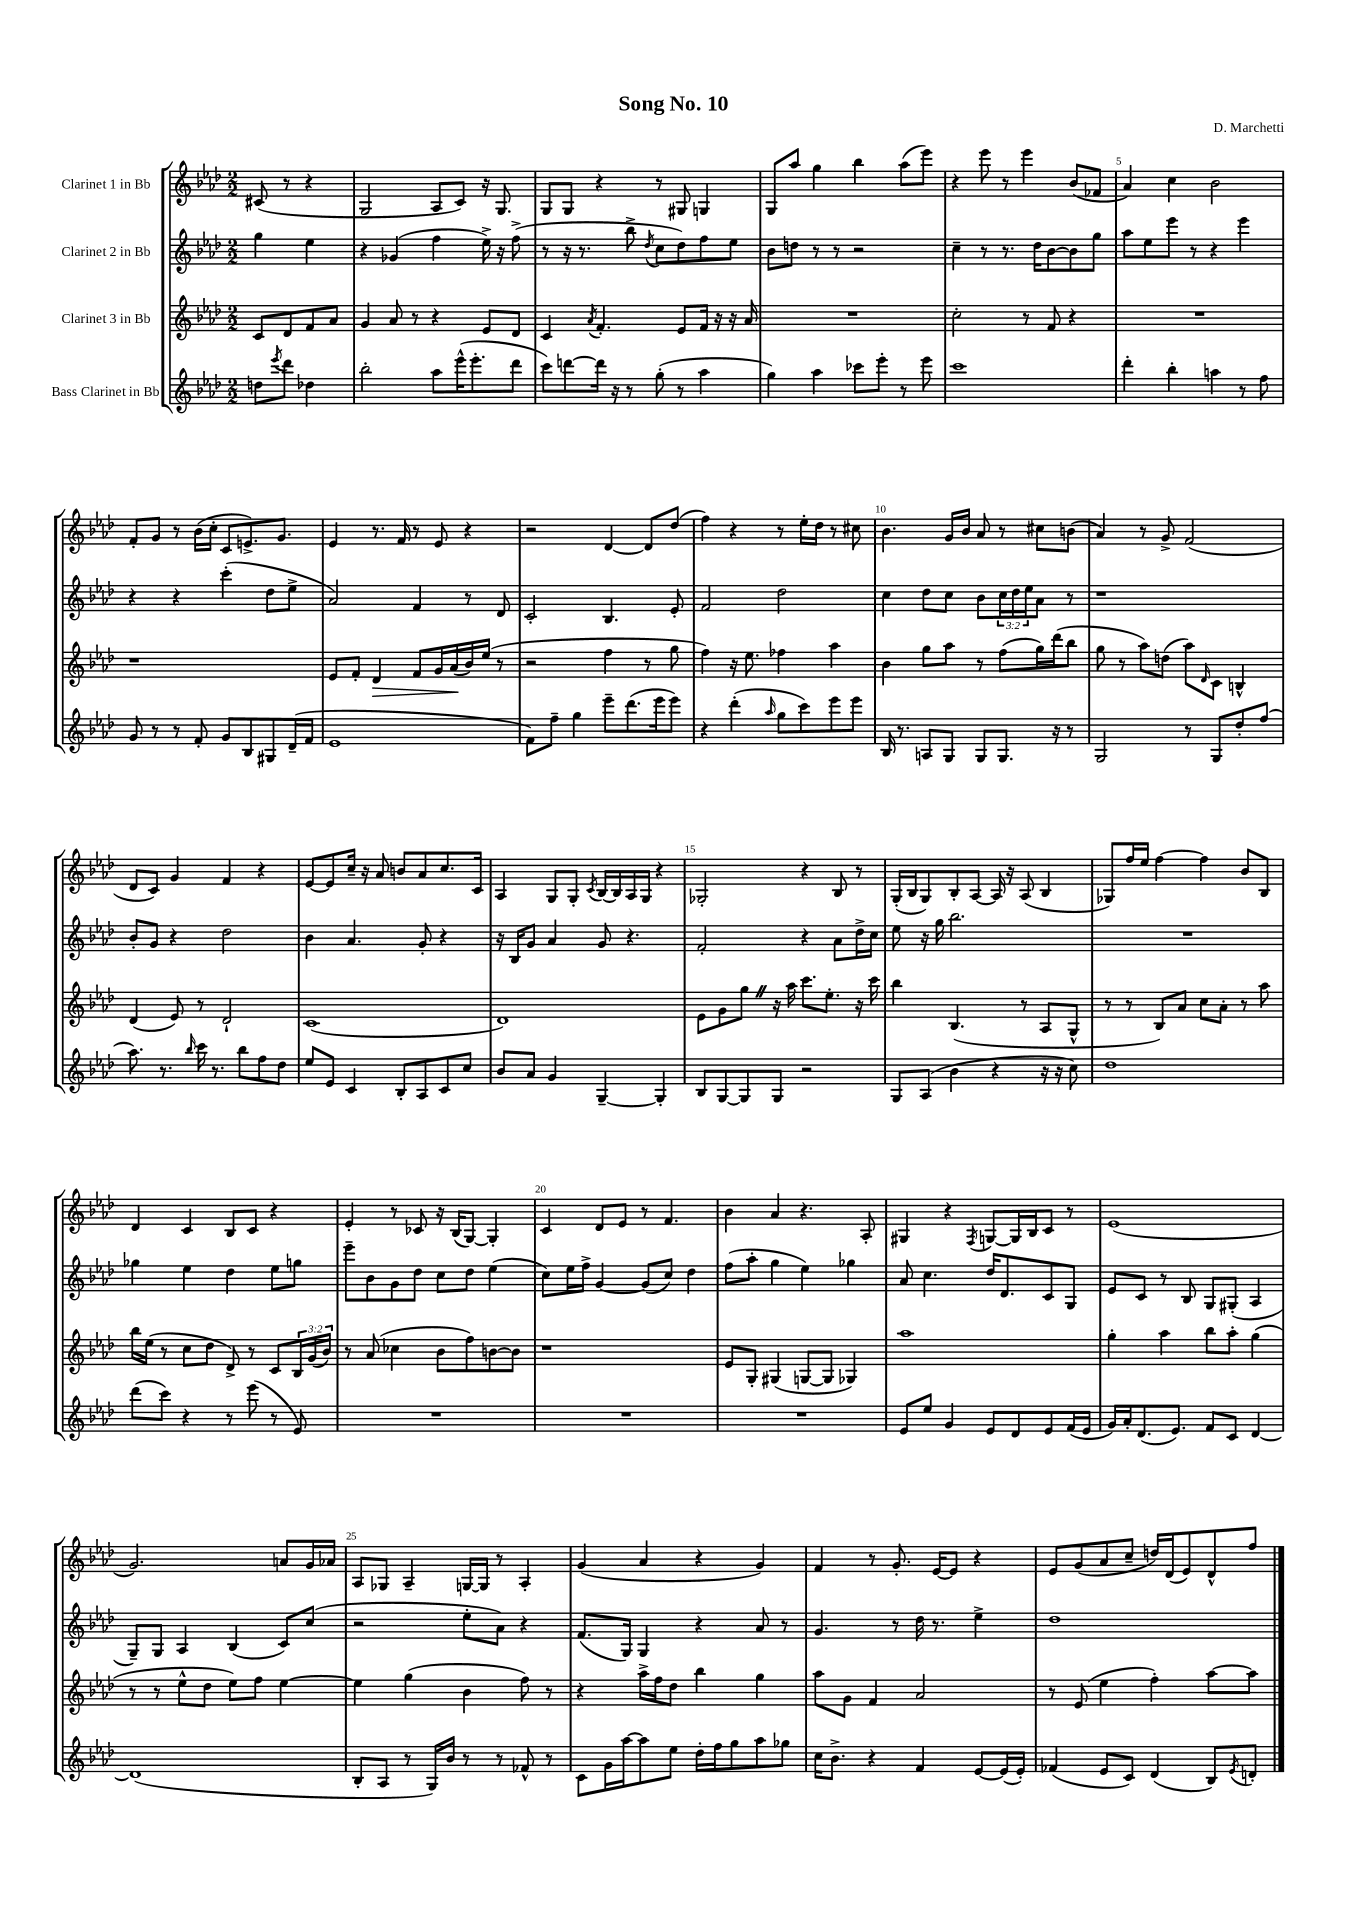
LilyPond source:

\header { title = "Song No. 10" composer = "D. Marchetti" }
<<
\new StaffGroup <<
\new Staff = "s0" \with { instrumentName = "Clarinet 1 in Bb" } {
    \clef treble \key aes \major \numericTimeSignature \time 2/2 \partial 2
    cis'8( r8 r4 |
    g2 aes8 c'8) r16 g8. |
    g8 g8 r4 r8 gis8 g4 |
    g8 aes''8 g''4 bes''4 aes''8( ees'''8) |
    r4 ees'''8 r8 ees'''4 bes'8( fes'8 |
    aes'4) c''4 bes'2 |
    f'8-. g'8 r8 bes'16( c''16-. c'8 e'8.->) g'8. |
    ees'4 r8. f'16 r8 ees'8 r4 |
    r2 des'4~ des'8 des''8( |
    f''4) r4 r8 ees''16-. des''16 r8 cis''8 |
    bes'4. g'16 bes'16 aes'8 r8 cis''8 b'8( |
    aes'4) r8 g'8-> f'2( |
    des'8 c'8) g'4 f'4 r4 |
    ees'8~ ees'8 c''16-- r16 aes'8 b'8 aes'8 c''8. c'16 |
    aes4 g8 g8-. \acciaccatura { c'8 } bes16~ bes16 aes16 g16 r4 |
    ges2-. r4 bes8 r8 |
    g16-.( bes16 g8) bes8-. aes8~ aes16 r16 aes8( bes4 |
    ges8) f''16 ees''16 f''4~ f''4 bes'8 bes8 |
    des'4 c'4 bes8 c'8 r4 |
    ees'4-. r8 ces'8 r16 bes16( g8~) g4-. |
    c'4 des'8 ees'8 r8 f'4. |
    bes'4 aes'4 r4. aes8-. |
    gis4 r4 \acciaccatura { f8 } g8~ g16 bes16 c'8 r8 |
    ees'1( |
    g'2.) a'8 g'16 aes'16 |
    aes8 ges8 aes4-- g16~ g16 r8 aes4-. |
    g'4( aes'4 r4 g'4) |
    f'4 r8 g'8.-. ees'16~ ees'8 r4 |
    ees'8 g'8( aes'8 c''8-- d''16) des'16( ees'8) des'8-^ f''8 \bar "|." |
}
\new Staff = "s1" \with { instrumentName = "Clarinet 2 in Bb" } {
    \clef treble \key aes \major \numericTimeSignature \time 2/2 \override Staff.TupletNumber.text = #tuplet-number::calc-fraction-text \partial 2
    g''4 ees''4 |
    r4 ges'4( f''4 ees''16->) r16 f''8->( |
    r8 r16 r8. bes''8-> \acciaccatura { des''8 } c''8 des''8) f''8 ees''8 |
    bes'8 d''8 r8 r8 r2 |
    c''4-- r8 r8. des''16 bes'8~ bes'8 g''8 |
    aes''8 ees''8 ees'''8 r8 r4 ees'''4 |
    r4 r4 c'''4-.( des''8 ees''8-> |
    aes'2) f'4 r8 des'8 |
    c'2-. bes4. ees'8-. |
    f'2 des''2 |
    c''4 des''8 c''8 bes'8 \tuplet 3/2 { c''16 des''16 ees''16 } aes'8 r8 |
    r1 |
    bes'8-. g'8 r4 des''2 |
    bes'4 aes'4. g'8-. r4 |
    r16 bes16 g'8 aes'4 g'8 r4. |
    f'2-. r4 aes'8 des''16-> c''16 |
    ees''8 r16 g''16 bes''2. |
    R1 |
    ges''4 ees''4 des''4 ees''8 g''8 |
    ees'''8-- bes'8 g'8 des''8 c''8 des''8 ees''4( |
    c''8) ees''16 f''16-> g'4~ g'8( c''8) des''4 |
    f''8( aes''8-. g''4 ees''4) ges''4 |
    aes'8 c''4. des''16 des'8. c'8 g8 |
    ees'8 c'8 r8 bes8 g8 gis8-.( aes4 |
    g8--) g8 aes4 bes4( c'8) c''8( |
    r2 ees''8-. aes'8) r4 |
    f'8.( g16) g4 r4 aes'8 r8 |
    g'4. r8 des''16 r8. ees''4-> |
    des''1 \bar "|." |
}
\new Staff = "s2" \with { instrumentName = "Clarinet 3 in Bb" } {
    \clef treble \key aes \major \numericTimeSignature \time 2/2 \override Staff.TupletNumber.text = #tuplet-number::calc-fraction-text \partial 2
    c'8 des'8 f'8 aes'8 |
    g'4 aes'8 r8 r4 ees'8 des'8 |
    c'4 \acciaccatura { aes'8 } f'4.-. ees'8 f'16 r16 r16 aes'16 |
    R1 |
    c''2-. r8 f'8 r4 |
    R1 |
    r1 |
    ees'8 f'8-. des'4\> f'8 g'16 aes'16\!( bes'16) ees''16( r8 |
    r2 f''4 r8 g''8 |
    f''4) r16 ees''8. fes''4 aes''4 |
    bes'4 g''8 aes''8 r8 f''8( g''16) des'''16( bes''8 |
    g''8 r8 aes''8) d''8( aes''8) \grace { des'16 } c'8 b4-^ |
    des'4( ees'8) r8 des'2-! |
    c'1( |
    des'1) |
    ees'8 g'8 g''8 \once \override BreathingSign.text = \markup { \musicglyph "scripts.caesura.straight" } \breathe r16 aes''16 c'''8. ees''8.-. r16 c'''16 |
    bes''4 bes4.( r8 aes8 g8-^ |
    r8 r8 bes8) aes'8 c''8 aes'8-. r8 aes''8 |
    bes''16 ees''16( r8 c''8 des''8 des'8->) r8 c'8 \tuplet 3/2 { bes16 g'16( bes'16) } |
    r8 aes'8( ces''4 bes'8 f''8) b'8~ b'8 |
    r1 |
    ees'8 g8-. gis4( g8~ g8 ges4) |
    aes''1 |
    g''4-. aes''4 bes''8 aes''8-. g''4( |
    r8 r8 ees''8-^ des''8 ees''8) f''8 ees''4~ |
    ees''4 g''4( bes'4 f''8) r8 |
    r4 aes''16-> f''16 des''8 bes''4 g''4 |
    aes''8 g'8 f'4 aes'2 |
    r8 ees'8( ees''4 f''4-.) aes''8~ aes''8 \bar "|." |
}
\new Staff = "s3" \with { instrumentName = "Bass Clarinet in Bb" } {
    \clef treble \key aes \major \numericTimeSignature \time 2/2 \partial 2
    d''8 \acciaccatura { ees'''8 } des'''8 des''4 |
    bes''2-. aes''8 ees'''16-^( ees'''8.-. des'''8 |
    c'''8) d'''8~ d'''16 r16 r8 g''8-.( r8 aes''4 |
    g''4) aes''4 ces'''8 ees'''8-. r8 ees'''8 |
    c'''1 |
    des'''4-. bes''4-. a''4 r8 f''8 |
    g'8 r8 r8 f'8-. g'8 bes8 gis8 des'16--( f'16 |
    ees'1 |
    f'8) f''8-- g''4 ees'''8-- des'''8.( ees'''16 ees'''8) |
    r4 des'''4-.( \grace { aes''16 } g''8 c'''8) ees'''8 ees'''8 |
    bes16 r8. a8 g8 g8 g8. r16 r8 |
    g2 r8 g8 des''8-. f''8( |
    aes''8.) r8. \grace { bes''16 } c'''16 r8. bes''8 f''8 des''8 |
    ees''8 ees'8 c'4 bes8-. aes8 c'8 c''8 |
    bes'8 aes'8 g'4 g4~-- g4-. |
    bes8 g8~ g8 g8 r2 |
    g8 aes8( bes'4 r4 r16 r16 c''8) |
    des''1 |
    des'''8( c'''8) r4 r8 ees'''8( r8 ees'8) |
    R1 |
    R1 |
    R1 |
    ees'8 ees''8 g'4 ees'8 des'8 ees'8 f'16( ees'16 |
    g'16) aes'16-. des'8.( ees'8.) f'8 c'8 des'4~ |
    des'1( |
    bes8-. aes8 r8 g16) bes'16 r8 r8 fes'8-^ r8 |
    c'8 g'16 aes''16~ aes''8 ees''8 des''16-. f''16 g''8 aes''8 ges''8 |
    c''16 bes'8.-> r4 f'4 ees'8~ ees'16( ees'16-.) |
    fes'4( ees'8 c'8) des'4( bes8) \acciaccatura { ees'8 } d'8-. \bar "|." |
}
>>
>>
\layout { \context { \Score \override BarNumber.break-visibility = ##(#f #t #t) barNumberVisibility = #(every-nth-bar-number-visible 5) } }
